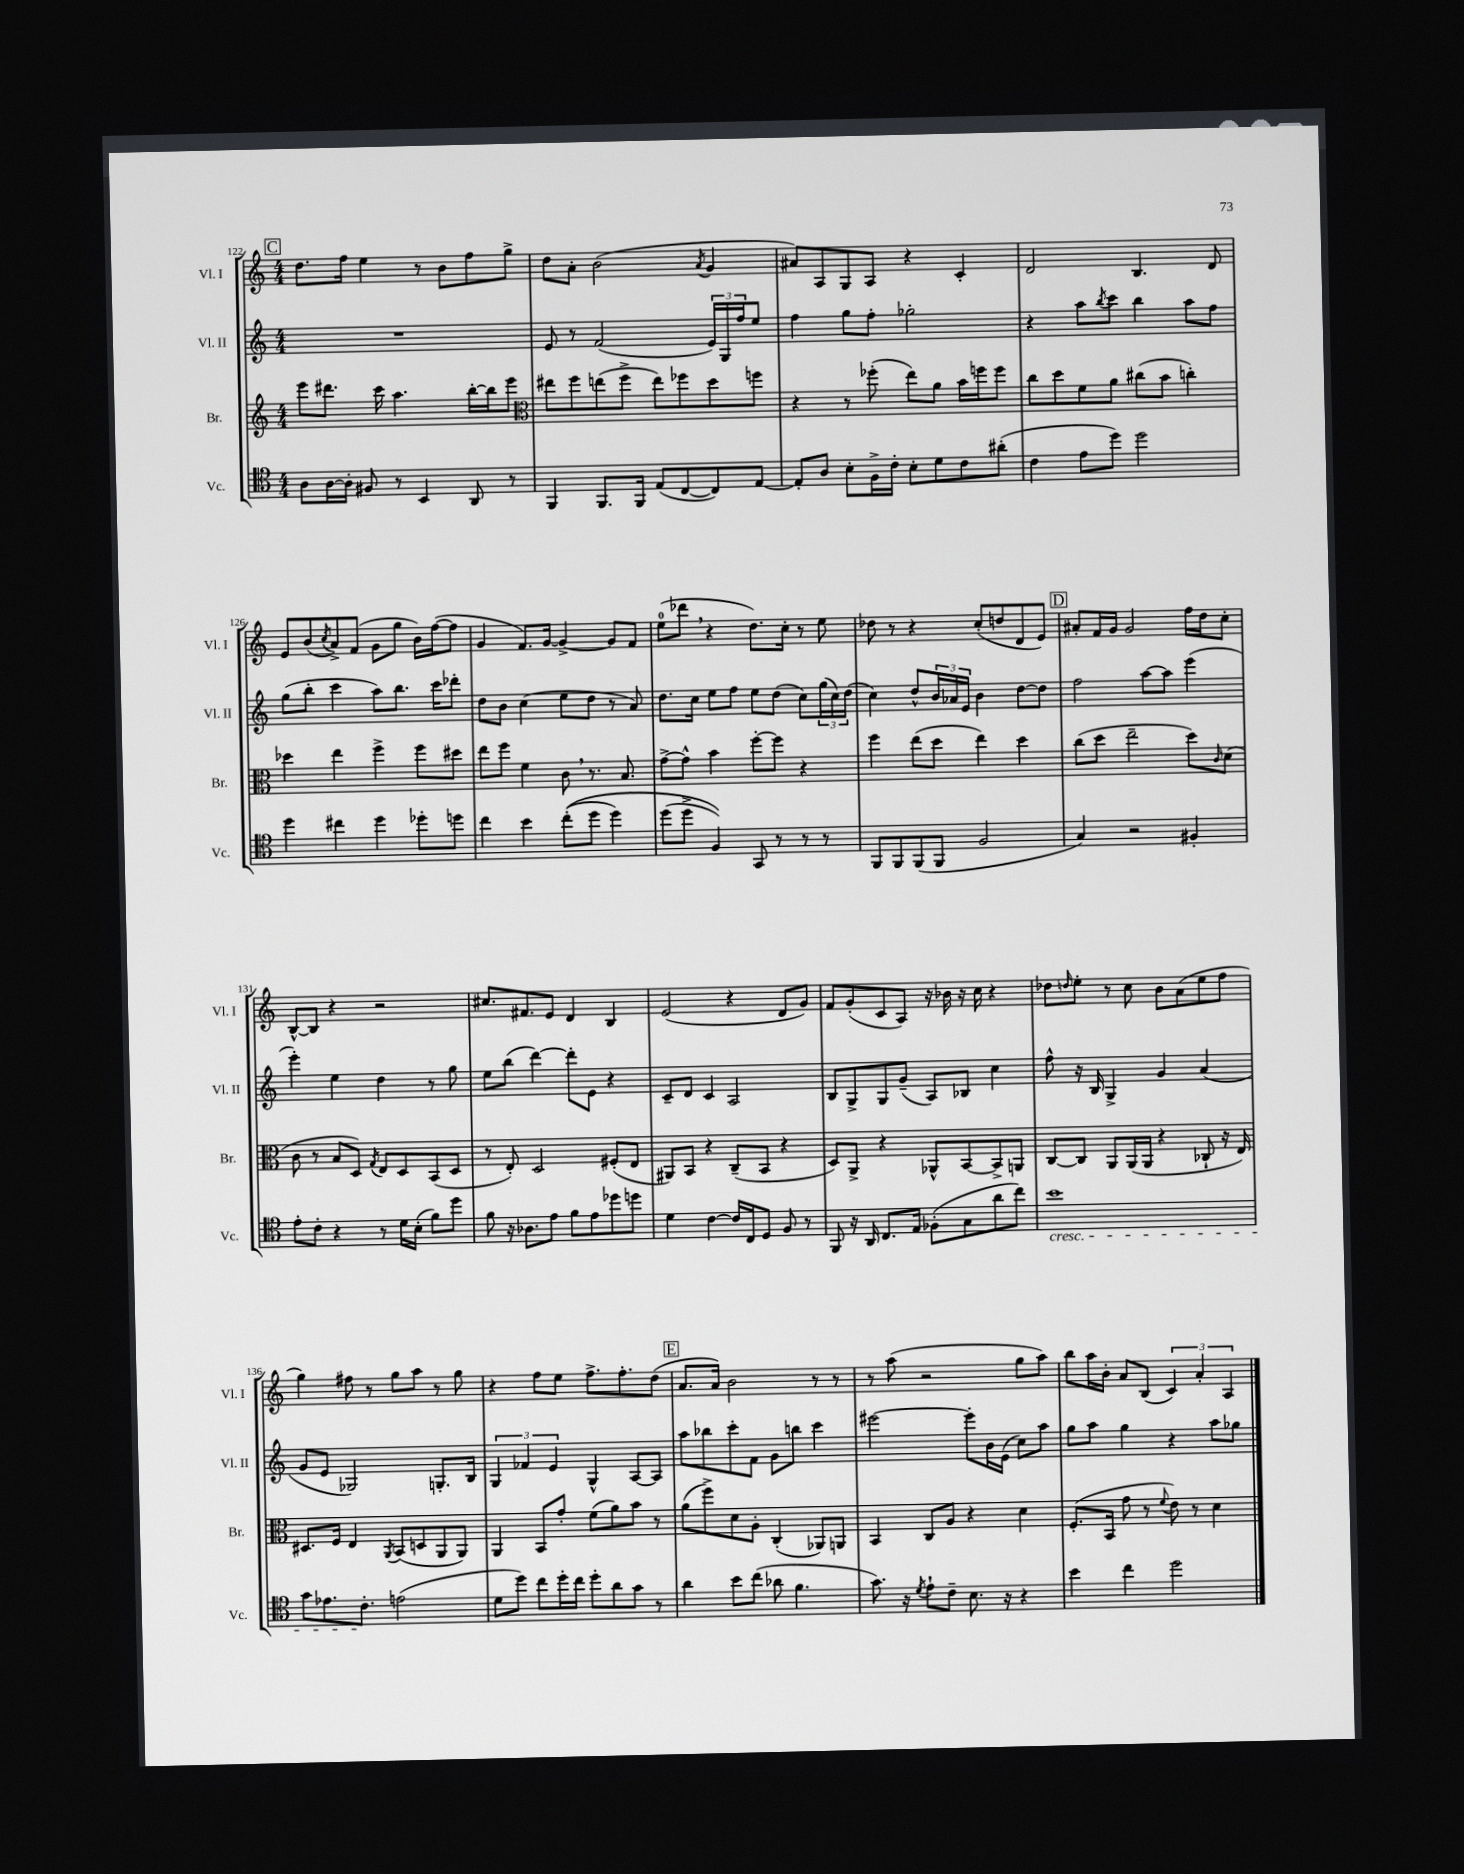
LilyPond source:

<<
\new StaffGroup <<
\new Staff = "s0" \with { instrumentName = "Vl. I" shortInstrumentName = "Vl. I" } {
    \clef treble \key c \major \numericTimeSignature \time 4/4
    \mark \markup { \box "C" } d''8. f''16 e''4 r8 b'8 f''8 g''8-> |
    d''8 a'8-. b'2( \acciaccatura { a'8 } g'4 |
    ais'8) a8 g8 a8 r4 c'4-. |
    d'2 b4. d'8 |
    e'8 b'8( \acciaccatura { c''8 } a'8->) f'8( g'8 g''8 b'16) f''16~( f''8 |
    g'4 f'8.) g'16~ g'4~-> g'8 f'8 |
    e''8-0( des'''8 \breathe r4 d''8.) c''16-. r8 e''8 |
    des''8 r8 r4 c''8-.( d''8 d'8 e'8) |
    \mark \markup { \box "D" } ais'8-. f'16 g'16 g'2 f''16 d''16 c''8-. |
    b8~-^ b8 r4 r2 |
    cis''8. fis'8. e'8 d'4 b4 |
    e'2( r4 d'8 g'8) |
    f'8 g'8-.( c'8 a8) r16 bes'16 r16 c''16 r4 |
    des''8 \grace { d''16 } e''8-. r8 c''8 b'8 a'8( e''8 f''8 |
    g''4) fis''8 r8 g''8 a''8 r8 g''8 |
    r4 f''8 e''8 f''8.-> f''8.-. d''8( |
    \mark \markup { \box "E" } a'8. a'16) b'2 r8 r8 |
    r8 a''8( r2 g''8 a''8) |
    b''8 a''16 b'16-. a'8 b8( \tuplet 3/2 { c'4) a'4-. a4 } \bar "|." |
}
\new Staff = "s1" \with { instrumentName = "Vl. II" shortInstrumentName = "Vl. II" } {
    \clef treble \key c \major \numericTimeSignature \time 4/4
    \mark \markup { \box "C" } R1 |
    e'8 r8 f'2( \tuplet 3/2 { e'16) g16 f''16 } e''8 |
    f''4 g''8 f''8-. ges''2-. |
    r4 a''8 \acciaccatura { b''8 } c'''8 b''4 a''8 f''8 |
    g''8( b''8-. c'''4 a''8) b''8. c'''16 des'''8-. |
    d''8 b'8 c''4( e''8 d''8 r8 a'8) |
    d''8. c''16 e''8 f''8 e''8 d''8( c''8) \tuplet 3/2 { g''16( c''16) d''16( } |
    c''4) d''8-^ \tuplet 3/2 { b'16 aes'16 e'16 } b'4 d''8~ d''8 |
    \mark \markup { \box "D" } f''2 a''8~ a''8 e'''4( |
    e'''4-.) e''4 d''4 r8 g''8 |
    e''8 b''8( d'''4~) d'''8-. e'8 r4 |
    c'8-- d'8 c'4 a2 |
    b8 g8-> g8 g'8--( a8) bes8 c''4 |
    f''8-^ r16 b16 g4-> g'4 a'4( |
    g'8 e'8 ges2) g8.-. b16 |
    \tuplet 3/2 { g4 fes'4 e'4 } g4-^ a8~ a8 |
    \mark \markup { \box "E" } a''8 bes''8 c'''8-. f'8 g'8 b''8 c'''4 |
    eis'''2~ eis'''8-. b'16 e'16( c''8) a''8 |
    g''8 a''8 g''4 r4 a''8 ges''8 \bar "|." |
}
\new Staff = "s2" \with { instrumentName = "Br." shortInstrumentName = "Br." } {
    \clef treble \key c \major \numericTimeSignature \time 4/4
    \mark \markup { \box "C" } e'''8 dis'''8. c'''16 a''4. b''16~-. b''16 e'''8 |
    \clef alto eis''8 f''8 e''8( f''8-> e''8) fes''8 d''8 f''8 |
    r4 r8 fes''8-.( e''8) a'8 b'16 f''16 f''8 |
    c''8 d''8 f'8 a'8 cis''8( b'8 c''4-.) |
    des''4 e''4 f''4-> f''8 dis''8 |
    e''8 f''8 f'4 c'8 \breathe r8. b8. |
    g'8~-> g'8-^ b'4 f''8~-. f''8 r4 |
    f''4 e''8( d''8 e''4) d''4 |
    \mark \markup { \box "D" } c''8( d''8 e''2-- d''8) \grace { c'16 } d'8( |
    c'8 r8 b8 d8) \acciaccatura { g8 } e8 d8 b,8( d8 |
    r8 e8-.) d2 fis8-.( e8 |
    ais,8) b,8 r4 c8--( b,8 r4 |
    d8) a,8-> r4 aes,8-^ b,8~ b,8-> a,8 |
    c8~ c8 a,8 a,16( a,16 r4 ces8-! r16 e16) |
    dis8. f16 e4 \acciaccatura { a,8 } b,8( d8 a,8 a,8) |
    a,4 b,8 g'8-. f'8( a'8) b'8 r8 |
    \mark \markup { \box "E" } a'8( f''8->) d'8 a8-. c4-.( aes,8) a,8 |
    b,4 c8 a8 r4 d'4 |
    f8.-.( b,16 g'8 r8 \appoggiatura { f'8 } e'8) r8 d'4 \bar "|." |
}
\new Staff = "s3" \with { instrumentName = "Vc." shortInstrumentName = "Vc." } {
    \clef tenor \key c \major \numericTimeSignature \time 4/4
    \mark \markup { \box "C" } a8 a16~ a16-. fis8 r8 b,4 a,8 r8 |
    f,4 f,8. f,16 e8( c8~ c8) e8~ |
    e8-. a8 b8-. f16-> c'16-. b8-. d'8 c'8 ais'8-.( |
    c'4 e'8 d''8) d''2 |
    d''4 cis''4 d''4 des''8-. d''8 |
    c''4 b'4 c''8-.(\( d''8 d''4) |
    d''8( d''8-> f4)\) g,8 r8 r8 r8 |
    f,8 f,8 f,8( f,8 f2 |
    \mark \markup { \box "D" } g4) r2 fis4-. |
    e'8-. c'8-. r4 r8 d'16 b16-.( f'8) d''8 |
    f'8 r16 aes8. e'8 f'8 e'8 des''8 d''8 |
    d'4 c'4~ c'16 c16 d8 f8 r8 |
    f,8 r16 a,16 c8. e16 fes8-.( g8 a'8 c''8) |
    b'1\cresc |
    g'8 ees'8. c'8.-.\! e'2( |
    d'8 d''8) c''8 d''16-. c''16 d''8-. a'8 g'8 r8 |
    \mark \markup { \box "E" } a'4 b'8 c''8( aes'8 f'4. |
    g'8.) r16 \acciaccatura { d'8 } e'8-! c'8-- b8. r16 r4 |
    b'4 c''4 d''2 \bar "|." |
}
>>
>>
\layout { \context { \Score currentBarNumber = #122 } }
